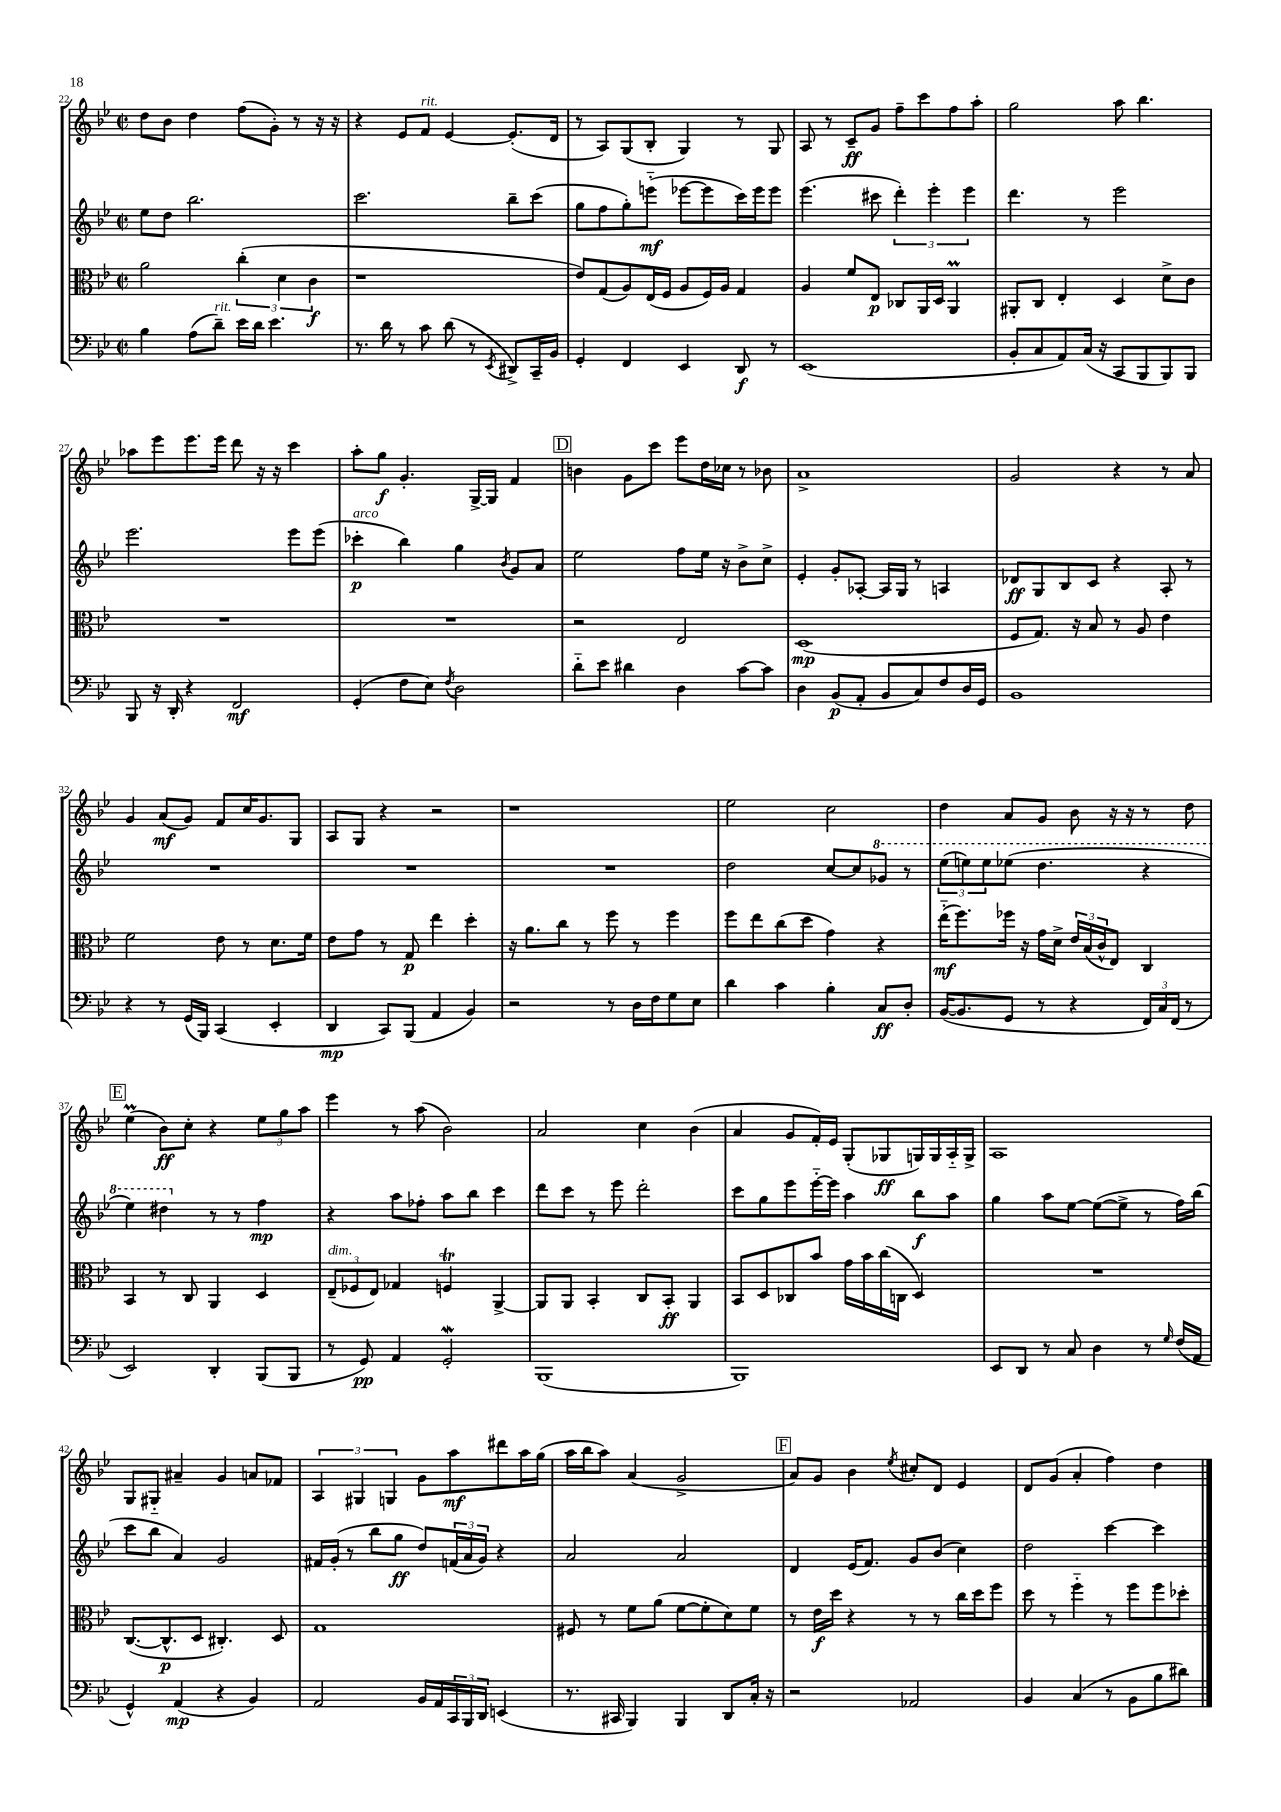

**kern	**dynam	**kern	**dynam	**kern	**dynam	**kern	**dynam
*part4	*part4	*part3	*part3	*part2	*part2	*part1	*part1
*staff4	*staff4	*staff3	*staff3	*staff2	*staff2	*staff1	*staff1
*clefF4	*	*clefC3	*	*clefG2	*	*clefG2	*
*k[b-e-]	*	*k[b-e-]	*	*k[b-e-]	*	*k[b-e-]	*
*M2/2	*	*M2/2	*	*M2/2	*	*M2/2	*
*met(c|)	*	*met(c|)	*	*met(c|)	*	*met(c|)	*
=22	=22	=22	=22	=22	=22	=22	=22
4B-\	.	2a\	.	8ee-\L	.	8dd\L	.
.	.	.	.	8dd\J	.	8b-\J	.
(8A\L	.	.	.	2.bb-\	.	4dd\	.
!LO:TX:a:i:t=rit.	!	!	!	!	!	!	!
8d~\J)	.	.	.	.	.	.	.
16e-\LL	.	(6cc'\	.	.	.	(8ff\L	.
16d\JJ	.	.	.	.	.	.	.
4.e-\	.	.	.	.	.	8g'\J)	.
.	.	6d\	.	.	.	.	.
.	.	.	.	.	.	8r	.
.	.	6c\	f	.	.	.	.
.	.	.	.	.	.	16r	.
.	.	.	.	.	.	16r	.
=23	=23	=23	=23	=23	=23	=23	=23
8.r	.	1r	.	2.ccc\	.	4r	.
16d\	.	.	.	.	.	.	.
8r	.	.	.	.	.	8e-/L	.
!	!	!	!	!	!	!LO:TX:a:i:t=rit.	!
8c\	.	.	.	.	.	8f/J	.
(8d\	.	.	.	.	.	[4e-/	.
8r	.	.	.	.	.	.	.
8qEE-/	.	.	.	.	.	.	.
8DD#X^/L)	.	.	.	8bb-~\L	.	(8.e-'/L]	.
16CC~/L	.	.	.	(8ccc\J	.	.	.
16BB-/JJ	.	.	.	.	.	16d/Jk	.
=24	=24	=24	=24	=24	=24	=24	=24
4GG'/	.	8e-/L)	.	8gg\L	.	8r	.
.	.	(8G/	.	8ff\	.	8A/L)	.
4FF/	.	8A/)	.	8gg'\)	.	(8G/	.
.	.	(16E-/L	.	(8eeen\J	mf	8B-'/J	.
.	.	16F/JJ	.	.	.	.	.
4EE-/	.	8A/L	.	[8eee-X\L	.	4G/)	.
.	.	16F/L)	.	8eee-\]	.	.	.
.	.	16A/JJ	.	.	.	.	.
8DD/	f	4G/	.	16ccc\L)	.	8r	.
.	.	.	.	16eee-\J	.	.	.
8r	.	.	.	8eee-\J	.	8G/	.
=25	=25	=25	=25	=25	=25	=25	=25
(1EE-	.	4A/	.	(4.eee-\	.	8A/	.
.	.	.	.	.	.	8r	.
.	.	8f/L	.	.	.	8c~/L	ff
.	.	8E-/J	p	8ccc#X\	.	8g/J	.
.	.	8C-X/L	.	6ddd'\)	.	8ff~\L	.
.	.	16AA/L	.	.	.	8ccc\	.
.	.	.	.	6eee-'\	.	.	.
.	.	16D/JJ	.	.	.	.	.
.	.	4AAm/	.	.	.	8ff\	.
.	.	.	.	6eee-\	.	.	.
.	.	.	.	.	.	8aa'\J	.
=26	=26	=26	=26	=26	=26	=26	=26
8BB-'/L	.	8AA#X'/L	.	4.ddd\	.	2gg\	.
8C/	.	8C/J	.	.	.	.	.
8AA/)	.	4E-'/	.	.	.	.	.
(16C/Jk	.	.	.	8r	.	.	.
16r	.	.	.	.	.	.	.
8CC/L	.	4D/	.	2eee-\	.	8aa\	.
8BBB-/	.	.	.	.	.	4.bb-\	.
8BBB-/)	.	8d^\L	.	.	.	.	.
8BBB-/J	.	8c\J	.	.	.	.	.
!!LO:LB:g=z
=27	=27	=27	=27	=27	=27	=27	=27
8BBB-/	.	1r	.	2.eee-\	.	8aa-X\L	.
16r	.	.	.	.	.	8eee-\	.
16DD'/	.	.	.	.	.	.	.
4r	.	.	.	.	.	8.eee-\	.
.	.	.	.	.	.	16eee-\Jk	.
2FF/	mf	.	.	.	.	8ddd\	.
.	.	.	.	.	.	16r	.
.	.	.	.	.	.	16r	.
.	.	.	.	8eee-\L	.	4ccc\	.
.	.	.	.	(8eee-\J	.	.	.
=28	=28	=28	=28	=28	=28	=28	=28
!	!	!	!	!LO:TX:a:i:t=arco	!	!	!
(4GG'/	.	1r	.	4ccc-X'\	p	8aa'\L	.
.	.	.	.	.	.	8gg\J	f
8F\L	.	.	.	4bb-\)	.	4.g'/	.
8E-\J)	.	.	.	.	.	.	.
8qF/	.	.	.	.	.	.	.
2D\	.	.	.	4gg\	.	.	.
.	.	.	.	.	.	[16G^/LL	.
.	.	.	.	.	.	16G/JJ]	.
.	.	.	.	8qb-/	.	.	.
.	.	.	.	8g/L	.	4f/	.
.	.	.	.	8a/J	.	.	.
!!LO:REH:place=s1:t=D
=29	=29	=29	=29	=29	=29	=29	=29
8d\L	.	2r	.	2ee-\	.	4bn\	.
8e-\J	.	.	.	.	.	.	.
4d#X\	.	.	.	.	.	8g\L	.
.	.	.	.	.	.	8ccc\J	.
4D\	.	2E-/	.	8ff\L	.	8eee-\L	.
.	.	.	.	16ee-\Jk	.	16dd\L	.
.	.	.	.	16r	.	16cc-X\JJ	.
[8c\L	.	.	.	8b-^\L	.	8r	.
8c\J]	.	.	.	8cc^\J	.	8b-X\	.
=30	=30	=30	=30	=30	=30	=30	=30
4D\	.	(1D	mp	4e-'/	.	1a^	.
(8BB-/L	p	.	.	8g'/L	.	.	.
8AA'/J	.	.	.	[8A-X'/J	.	.	.
8BB-/L	.	.	.	16A-/LL]	.	.	.
.	.	.	.	16G/JJ	.	.	.
8C/)	.	.	.	8r	.	.	.
8F/	.	.	.	4An/	.	.	.
16D/L	.	.	.	.	.	.	.
16GG/JJ	.	.	.	.	.	.	.
=31	=31	=31	=31	=31	=31	=31	=31
1BB-	.	8F/L	.	8d-X/L	ff	2g/	.
.	.	8.G/J)	.	8G/	.	.	.
.	.	.	.	8B-/	.	.	.
.	.	16r	.	.	.	.	.
.	.	8B-/	.	8c/J	.	.	.
.	.	8r	.	4r	.	4r	.
.	.	8A/	.	.	.	.	.
.	.	4e-\	.	8A'/	.	8r	.
.	.	.	.	8r	.	8a/	.
!!LO:LB:g=z
=32	=32	=32	=32	=32	=32	=32	=32
4r	.	2f\	.	1r	.	4g/	.
8r	.	.	.	.	.	(8a/L	mf
(16GG/LL	.	.	.	.	.	8g/J)	.
16BBB-/JJ)	.	.	.	.	.	.	.
(4CC/	.	8e-\	.	.	.	8f/L	.
.	.	8r	.	.	.	16cc/K	.
.	.	.	.	.	.	8.g/	.
4EE-'/	.	8.d\L	.	.	.	.	.
.	.	.	.	.	.	8G/J	.
.	.	16f\Jk	.	.	.	.	.
=33	=33	=33	=33	=33	=33	=33	=33
4DD/	mp	8e-\L	.	1r	.	8A/L	.
.	.	8g\J	.	.	.	8G/J	.
8CC/L)	.	8r	.	.	.	4r	.
(8BBB-/J	.	8G/	p	.	.	.	.
4AA/	.	4ee-\	.	.	.	2r	.
4BB-/)	.	4dd'\	.	.	.	.	.
=34	=34	=34	=34	=34	=34	=34	=34
2r	.	16r	.	1r	.	1r	.
.	.	8.a\L	.	.	.	.	.
.	.	8cc\J	.	.	.	.	.
.	.	8r	.	.	.	.	.
8r	.	8ff\	.	.	.	.	.
16D\LL	.	8r	.	.	.	.	.
16F\J	.	.	.	.	.	.	.
8G\	.	4ff\	.	.	.	.	.
8E-\J	.	.	.	.	.	.	.
=35	=35	=35	=35	=35	=35	=35	=35
4d\	.	8ff\L	.	2dd\	.	2ee-\	.
.	.	8ee-\	.	.	.	.	.
4c\	.	(8cc\	.	.	.	.	.
.	.	8dd\J	.	.	.	.	.
4B-'\	.	4g\)	.	[8cc/L	.	2cc\	.
.	.	.	.	8cc/]	.	.	.
*	*	*	*	*8va	*	*	*
8C/L	ff	4r	.	8gg-X/J	.	.	.
8D'/J	.	.	.	8r	.	.	.
=36	=36	=36	=36	=36	=36	=36	=36
([16BB-/KL	.	(16ee-\KL	mf	(12eee-\L	.	4dd\	.
8.BB-/]	.	8.ff\)	.	.	.	.	.
.	.	.	.	12eeen\)	.	.	.
.	.	.	.	12eee\	.	.	.
8GG/J	.	16ff-X\Jk	.	(8eee-X\J	.	8a/L	.
.	.	16r	.	.	.	.	.
8r	.	16g\LL	.	4.ddd\	.	8g/J	.
.	.	16d^\JJ	.	.	.	.	.
4r	.	24e-/LL	.	.	.	8b-\	.
.	.	(24B-/	.	.	.	.	.
.	.	24c^^/J	.	.	.	.	.
.	.	8E-/J)	.	.	.	16r	.
.	.	.	.	.	.	16r	.
24FF/LL)	.	4C/	.	4r	.	8r	.
24C/	.	.	.	.	.	.	.
(24FF/JJ	.	.	.	.	.	.	.
8r	.	.	.	.	.	8dd\	.
!!LO:LB:g=z
!!LO:REH:place=s1:t=E
=37	=37	=37	=37	=37	=37	=37	=37
2EE-/)	.	4BB-/	.	4eee-\)	.	(4ee-M\	.
.	.	8r	.	4ddd#X\	.	8b-\L)	ff
.	.	8C/	.	.	.	8cc'\J	.
*	*	*	*	*X8va	*	*	*
4DD'/	.	4AA/	.	8r	.	4r	.
.	.	.	.	8r	.	.	.
(8BBB-/L	.	4D/	.	4ff\	mp	12ee-\L	.
.	.	.	.	.	.	12gg\	.
8BBB-/J	.	.	.	.	.	.	.
.	.	.	.	.	.	12aa\J	.
=38	=38	=38	=38	=38	=38	=38	=38
!	!	!LO:TX:a:i:t=dim.	!	!	!	!	!
8r	.	(12E-~/L	.	4r	.	4eee-\	.
.	.	12F-X/	.	.	.	.	.
8GG/)	pp	.	.	.	.	.	.
.	.	12E-/J)	.	.	.	.	.
4AA/	.	4G-X/	.	8aa\L	.	8r	.
.	.	.	.	8ff-X'\J	.	(8aa\	.
2GGW'/	.	4FnT/	.	8aa\L	.	2b-\)	.
.	.	.	.	8bb-\J	.	.	.
.	.	[4AA^/	.	4ccc\	.	.	.
=39	=39	=39	=39	=39	=39	=39	=39
(1BBB-	.	8AA/L]	.	8ddd\L	.	2a/	.
.	.	8AA/J	.	8ccc\J	.	.	.
.	.	4BB-'/	.	8r	.	.	.
.	.	.	.	8eee-\	.	.	.
.	.	8C/L	.	2ddd'\	.	4cc\	.
.	.	8BB-'/J	ff	.	.	.	.
.	.	4AA/	.	.	.	(4b-\	.
=40	=40	=40	=40	=40	=40	=40	=40
1BBB-)	.	8BB-/L	.	8ccc\L	.	4a/	.
.	.	8D/	.	8gg\	.	.	.
.	.	8C-X/	.	8eee-\	.	8g/L	.
.	.	8b-/J	.	[16eee-\L	.	16f'/L)	.
.	.	.	.	16eee-\JJ]	.	16e-/JJ	.
.	.	16g\LL	.	4aa\	.	(8G'/L	.
.	.	16b-\	.	.	.	.	.
.	.	(16cc\	.	.	.	8G-X/	ff
.	.	16Cn\JJ	.	.	.	.	.
.	.	4D/)	.	8bb-\L	f	16Gn/L)	.
.	.	.	.	.	.	16G/	.
.	.	.	.	8aa\J	.	16A/	.
.	.	.	.	.	.	16G^/JJ	.
=41	=41	=41	=41	=41	=41	=41	=41
8EE-/L	.	1r	.	4gg\	.	1A	.
8DD/J	.	.	.	.	.	.	.
8r	.	.	.	8aa\L	.	.	.
8C/	.	.	.	[8ee-\J	.	.	.
4D\	.	.	.	(8ee-\L_	.	.	.
.	.	.	.	8ee-^\J]	.	.	.
8r	.	.	.	8r	.	.	.
16qqG/	.	.	.	.	.	.	.
(16F/LL	.	.	.	16ff\LL)	.	.	.
16AA/JJ	.	.	.	(16bb-\JJ	.	.	.
!!LO:LB:g=z
=42	=42	=42	=42	=42	=42	=42	=42
4GG^^/)	.	([8.C/L	.	8ccc\L	.	8G/L	.
.	.	.	.	8bb-\J	.	8G#X/J	.
.	.	8.C^^/]	p	.	.	.	.
(4AA/	mp	.	.	4a/)	.	4a#X~/	.
.	.	8D/J	.	.	.	.	.
4r	.	4.C#X'/)	.	2g/	.	4g/	.
4BB-/)	.	.	.	.	.	8an/L	.
.	.	8D/	.	.	.	8f-X/J	.
=43	=43	=43	=43	=43	=43	=43	=43
2AA/	.	1G	.	16f#X/LL	.	6A/	.
.	.	.	.	(16g'/JJ	.	.	.
.	.	.	.	8r	.	.	.
.	.	.	.	.	.	6G#X/	.
.	.	.	.	8bb-\L	.	.	.
.	.	.	.	.	.	6Gn/	.
.	.	.	.	8gg\J	ff	.	.
16BB-/LL	.	.	.	8dd/L)	.	8g\L	.
16AA/	.	.	.	.	.	.	.
24CC/	.	.	.	(24fn/L	.	8aa\	mf
24BBB-/	.	.	.	24a/	.	.	.
24DD/JJ	.	.	.	24g/JJ)	.	.	.
(4EEn/	.	.	.	4r	.	8ddd#X\	.
.	.	.	.	.	.	16aa\L	.
.	.	.	.	.	.	(16gg\JJ	.
=44	=44	=44	=44	=44	=44	=44	=44
8.r	.	8F#X/	.	2a/	.	16aa\LL	.
.	.	.	.	.	.	16bb-\J	.
.	.	8r	.	.	.	8aa\J)	.
16CC#X/	.	.	.	.	.	.	.
4BBB-/)	.	8f\L	.	.	.	(4a/	.
.	.	(8a\J	.	.	.	.	.
4BBB-/	.	[8f\L	.	2a/	.	2g^/	.
.	.	8f'\]	.	.	.	.	.
8DD/L	.	8d\)	.	.	.	.	.
16C'/Jk	.	8f\J	.	.	.	.	.
16r	.	.	.	.	.	.	.
!!LO:REH:place=s1:t=F
=45	=45	=45	=45	=45	=45	=45	=45
2r	.	8r	.	4d/	.	8a/L)	.
.	.	16e-\LL	f	.	.	8g/J	.
.	.	16dd\JJ	.	.	.	.	.
.	.	4r	.	(16e-/KL	.	4b-\	.
.	.	.	.	8.f/J)	.	.	.
.	.	.	.	.	.	8qee-/	.
2AA-X/	.	8r	.	8g/L	.	8cc#X'/L	.
.	.	8r	.	(8b-/J	.	8d/J	.
.	.	16cc\LL	.	4cc\)	.	4e-/	.
.	.	16dd\J	.	.	.	.	.
.	.	8ff\J	.	.	.	.	.
=46	=46	=46	=46	=46	=46	=46	=46
4BB-/	.	8dd\	.	2dd\	.	8d/L	.
.	.	8r	.	.	.	(8g/J	.
(4C/	.	4ff\	.	.	.	4a'/	.
8r	.	8r	.	[4ccc\	.	4ff\)	.
8BB-\L	.	8ff\L	.	.	.	.	.
8B-\	.	8ff\	.	4ccc\]	.	4dd\	.
8d#X\J)	.	8dd-X'\J	.	.	.	.	.
==	==	==	==	==	==	==	==
*-	*-	*-	*-	*-	*-	*-	*-
